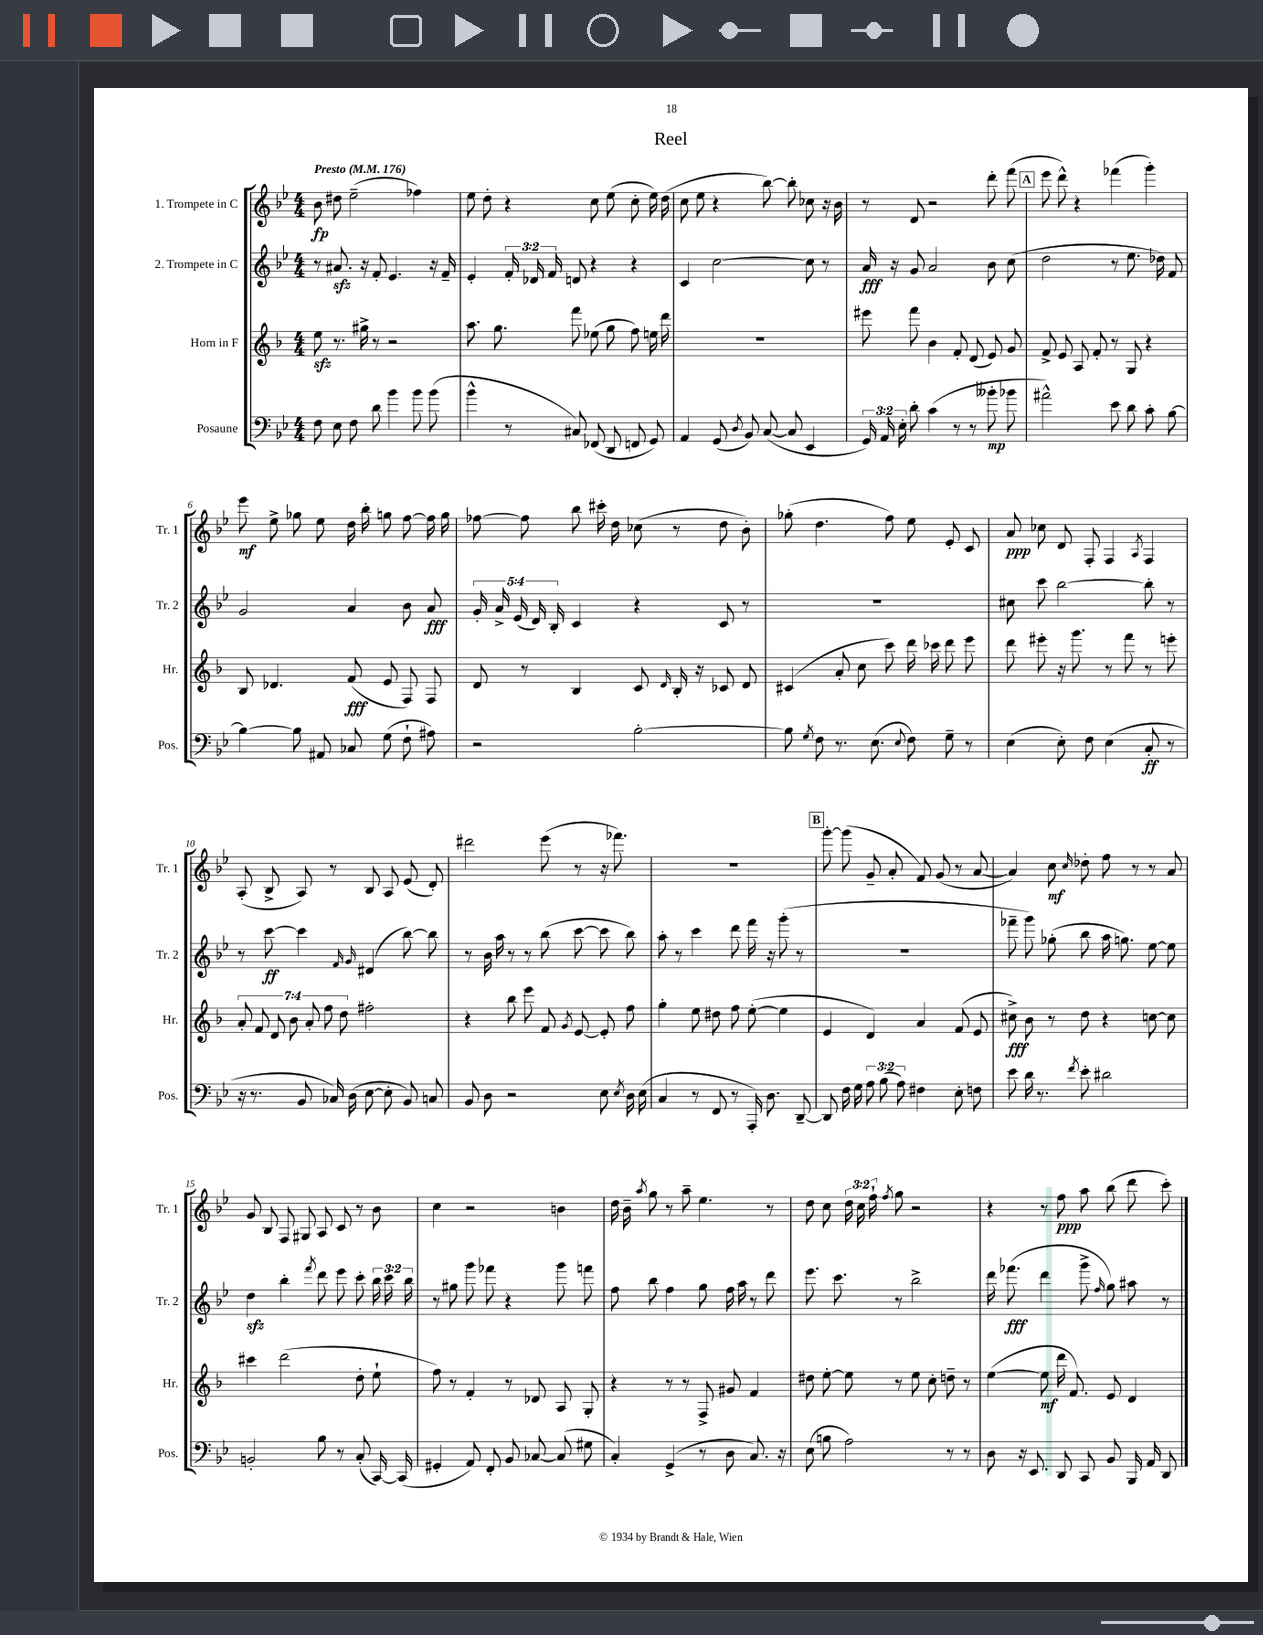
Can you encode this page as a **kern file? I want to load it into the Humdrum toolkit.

**kern	**dynam	**kern	**dynam	**kern	**dynam	**kern	**dynam
*part4	*part4	*part3	*part3	*part2	*part2	*part1	*part1
*staff4	*staff4	*staff3	*staff3	*staff2	*staff2	*staff1	*staff1
*I"Posaune	*	*I"Horn in F	*	*I"2. Trompete in C	*	*I"1. Trompete in C	*
*I'Pos.	*	*I'Hr.	*	*I'Tr. 2	*	*I'Tr. 1	*
*clefF4	*	*clefG2	*	*clefG2	*	*clefG2	*
*k[b-e-]	*	*k[b-]	*	*k[b-e-]	*	*k[b-e-]	*
*M4/4	*	*M4/4	*	*M4/4	*	*M4/4	*
*MM176	*	*MM176	*	*MM176	*	*MM176	*
=1	=1	=1	=1	=1	=1	=1	=1
!	!	!	!	!	!	!LO:TX:a:B:t=Presto	!
8F\	.	8eezz\	.	8r	.	8b-\	fp
8E-\	.	8.r	.	8.a#Xzz/	.	8dd#X\	.
8F\	.	.	.	.	.	(2ee-~\	.
.	.	16gg#X^\	.	16r	.	.	.
8d\	.	8r	.	8f'/	.	.	.
4b-\	.	2r	.	4.e-/	.	.	.
8b-\	.	.	.	.	.	4ff-X\)	.
(8b-\	.	.	.	16r	.	.	.
.	.	.	.	16f~/	.	.	.
=2	=2	=2	=2	=2	=2	=2	=2
4b-^^\	.	8.aa\	.	4e-'/	.	8ee-\	.
.	.	.	.	.	.	8dd'\	.
.	.	8.gg\	.	.	.	.	.
8r	.	.	.	24f'/	.	4r	.
.	.	.	.	24d-X/	.	.	.
.	.	.	.	24f/	.	.	.
8C#X/)	.	8fff\	.	8dn/	.	.	.
(8FF-X/	.	(8ee-X\	.	4r	.	8cc\	.
8DD/	.	8gg\	.	.	.	(8ee-\	.
8FFn/	.	8ff\)	.	4r	.	8cc'\	.
8GG/)	.	16een\	.	.	.	16ee-\)	.
.	.	16ddd\	.	.	.	(16dd\	.
=3	=3	=3	=3	=3	=3	=3	=3
4AA/	.	1r	.	4c/	.	8cc\	.
.	.	.	.	.	.	8ee-\	.
(8GG/	.	.	.	[2cc\	.	4r	.
8qD/	.	.	.	.	.	.	.
8BB-/)	.	.	.	.	.	.	.
([8C/	.	.	.	.	.	[8bb-\)	.
8C/]	.	.	.	.	.	8bb-'\]	.
4EE-/	.	.	.	8cc\]	.	8cc-X\	.
.	.	.	.	8r	.	16r	.
.	.	.	.	.	.	16b-\	.
=4	=4	=4	=4	=4	=4	=4	=4
24GG/)	.	8eee#X\	.	16a/	fff	8r	.
24AA/	.	.	.	.	.	.	.
.	.	.	.	16r	.	.	.
24E-'\	.	.	.	.	.	.	.
8d'\	.	8fff\	.	8g/	.	8d/	.
(4c\	.	4b-\	.	2a/	.	2r	.
8r	.	8f'/	.	.	.	.	.
8r	.	(8d/	.	.	.	.	.
8b--X'\	mp	8e/)	.	8b-\	.	8ddd'\	.
8b-X\	.	8g/	.	(8cc\	.	(8fff\	.
!!LO:REH:place=s1:t=A
=5	=5	=5	=5	=5	=5	=5	=5
2a#X^^\)	.	8f^/	.	2dd\	.	8eee-\	.
.	.	8e/	.	.	.	8ddd^^\)	.
.	.	8A/	.	.	.	4r	.
.	.	8f'/	.	.	.	.	.
8e-\	.	8r	.	8r	.	(4fff-X\	.
8d\	.	8G/	.	8.ee-\	.	.	.
8c'\	.	4r	.	.	.	4ggg'\)	.
.	.	.	.	16dd-X\)	.	.	.
[8B-\	.	.	.	8f/	.	.	.
!!LO:LB:g=z
=6	=6	=6	=6	=6	=6	=6	=6
4B-\_	.	8B-/	.	2g/	.	8eee-\	mf
.	.	4.d-X/	.	.	.	8ee-^\	.
8B-\]	.	.	.	.	.	8gg-X\	.
8AA#X/	.	.	.	.	.	8ee-\	.
8C-X/	.	(8f/	fff	4a/	.	16dd\	.
.	.	.	.	.	.	16bb-'\	.
(8G\	.	8e/	.	.	.	8ggn\	.
8F`\	.	8F/)	.	8b-\	.	[8ff\	.
8A#X\)	.	8F/	.	8a/	fff	16ff\]	.
.	.	.	.	.	.	16gg\	.
=7	=7	=7	=7	=7	=7	=7	=7
2r	.	8d/	.	20g'/	.	[8ff-X\	.
.	.	.	.	20a^/	.	.	.
.	.	.	.	(20e-/	.	.	.
.	.	8r	.	.	.	8ff-\]	.
.	.	.	.	20d/)	.	.	.
.	.	.	.	20B-'/	.	.	.
.	.	4B-/	.	4c/	.	8bb-\	.
.	.	.	.	.	.	16ccc#X'\	.
.	.	.	.	.	.	16dd\	.
[2B-'\	.	8c/	.	4r	.	(8cc-X\	.
.	.	16qqd/	.	.	.	.	.
.	.	16B-'/	.	.	.	8r	.
.	.	16r	.	.	.	.	.
.	.	8c-X/	.	8c/	.	8dd\	.
.	.	8d/	.	8r	.	8b-'\)	.
=8	=8	=8	=8	=8	=8	=8	=8
8B-\]	.	(4c#X/	.	1r	.	(8gg-X'\	.
8qG/	.	.	.	.	.	.	.
8F\	.	.	.	.	.	4.dd\	.
8.r	.	8a'/	.	.	.	.	.
.	.	8cc\	.	.	.	.	.
(8.E-\	.	.	.	.	.	.	.
.	.	8ccc\)	.	.	.	8ff\)	.
8qqE-/	.	.	.	.	.	.	.
8F\)	.	16ddd\	.	.	.	8ee-\	.
.	.	16ccc-X\	.	.	.	.	.
8G~\	.	8ddd\	.	.	.	8e-'/	.
8r	.	8eee\	.	.	.	8c/	.
=9	=9	=9	=9	=9	=9	=9	=9
(4E-\	.	8ddd\	.	8cc#X\	.	8a/	ppp
.	.	8eee#X'\	.	8ccc\	.	8cc-X\	.
8E-'\)	.	16r	.	[2bb-\	.	8d/	.
.	.	8.ggg\	.	.	.	.	.
8F\	.	.	.	.	.	8F'/	.
(4E-\	.	8r	.	.	.	4F/	.
.	.	8fff\	.	.	.	.	.
.	.	.	.	.	.	8qA/	.
8C'/	ff	8r	.	8bb-'\]	.	4F/	.
8r	.	8eeen'\	.	8r	.	.	.
!!LO:LB:g=z
=10	=10	=10	=10	=10	=10	=10	=10
16r	.	14a'/	.	8r	.	(8A'/	.
8.r	.	.	.	.	.	.	.
.	.	14f/	.	.	.	.	.
.	.	.	.	[8ccc\	ff	8B-^/	.
.	.	14d/	.	.	.	.	.
.	.	14b-\	.	.	.	.	.
8BB-/	.	.	.	4ccc\]	.	8A/)	.
.	.	14a'/	.	.	.	.	.
.	.	14ff\	.	.	.	.	.
16C-X/)	.	.	.	.	.	8r	.
.	.	14dd\	.	.	.	.	.
(16D\	.	.	.	.	.	.	.
.	.	.	.	16qqf/	.	.	.
.	.	.	.	16qqg/	.	.	.
[8E-\	.	2ff#X'\	.	(4d#X/	.	8B-/	.
8E-'\]	.	.	.	.	.	8A/	.
8BB-/)	.	.	.	[8bb-\)	.	(8e-/	.
8Cn/	.	.	.	8bb-\]	.	8d'/)	.
=11	=11	=11	=11	=11	=11	=11	=11
8BB-/	.	4r	.	8r	.	2ddd#X\	.
8D\	.	.	.	16b-\	.	.	.
.	.	.	.	16aa\	.	.	.
2r	.	8bb-\	.	8r	.	.	.
.	.	8eee\	.	8r	.	.	.
.	.	8f/	.	(8bb-\	.	(8eee-\	.
.	.	8qg/	.	.	.	.	.
.	.	[8e/	.	[8ccc\	.	8r	.
8E-\	.	8e'/]	.	8ccc\]	.	16r	.
.	.	.	.	.	.	8.fff-X\)	.
8qE-/	.	.	.	.	.	.	.
16D\	.	8ff\	.	8bb-\)	.	.	.
(16E-\	.	.	.	.	.	.	.
=12	=12	=12	=12	=12	=12	=12	=12
4C/	.	4gg'\	.	8aa'\	.	1r	.
.	.	.	.	8r	.	.	.
8r	.	8ee\	.	4ccc\	.	.	.
8FF/	.	8dd#X\	.	.	.	.	.
8r	.	8ff\	.	8ddd\	.	.	.
16AAA'/)	.	([8ee'\	.	16fff\	.	.	.
8.D\	.	.	.	16r	.	.	.
.	.	4ee\]	.	(8ggg'\	.	.	.
[8DD~/	.	.	.	8r	.	.	.
!!LO:REH:place=s1:t=B
=13	=13	=13	=13	=13	=13	=13	=13
8DD/]	.	4e/	.	1r	.	[8ggg'\	.
16F\	.	.	.	.	.	(8ggg\]	.
16G\	.	.	.	.	.	.	.
12A\	.	4d/)	.	.	.	8g~/	.
(12B-\	.	.	.	.	.	.	.
.	.	.	.	.	.	8a'/	.
12A\)	.	.	.	.	.	.	.
4F#X\	.	4a/	.	.	.	8f/)	.
.	.	.	.	.	.	(8g/	.
8E-'\	.	(8f/	.	.	.	8r	.
8Fn\	.	8e/	.	.	.	[8a/	.
=14	=14	=14	=14	=14	=14	=14	=14
8e-\	.	8cc#X^\)	fff	8fff-X~\	.	4a/])	.
16d\	.	8b-\	.	8ggg\)	.	.	.
8.r	.	.	.	.	.	.	.
.	.	8r	.	(8gg-X'\	.	8cc\	mf
8qf/	.	.	.	.	.	16qqcc/	.
8e-'\	.	8dd\	.	8bb-\	.	8dd-X'\	.
2d#X\	.	4r	.	16aa\	.	8ff\	.
.	.	.	.	8.ggn\)	.	.	.
.	.	.	.	.	.	8r	.
.	.	[8ccn\	.	[8ee-\	.	8r	.
.	.	8cc\]	.	8ee-\]	.	8a/	.
!!LO:LB:g=z
=15	=15	=15	=15	=15	=15	=15	=15
2BBn'/	.	4ccc#X\	.	4ddzz\	.	8g/	.
.	.	.	.	.	.	8B-/	.
.	.	(2ddd\	.	4bb-'\	.	8F/	.
.	.	.	.	.	.	8G#X/	.
.	.	.	.	8qfff/	.	.	.
8B-\	.	.	.	8ddd\	.	8A/	.
8r	.	.	.	8eee-\	.	8c/	.
(8C'/	.	8dd'\	.	8ccc'\	.	8r	.
[16CC/)	.	8ee`\	.	24bb-\	.	8b-\	.
.	.	.	.	24ccc\	.	.	.
(16CC/]	.	.	.	.	.	.	.
.	.	.	.	24bb-\	.	.	.
=16	=16	=16	=16	=16	=16	=16	=16
4GG#X'/	.	8ff\)	.	8r	.	4cc\	.
.	.	8r	.	8gg#X\	.	.	.
8AA/)	.	4f'/	.	8ggg\	.	2r	.
8FF'/	.	.	.	8fff-X\	.	.	.
8BB-/	.	8r	.	4r	.	.	.
[8C-X/	.	8d-X/	.	.	.	.	.
(8C-/]	.	8A/	.	8ggg\	.	4bn\	.
8G#X\	.	8G'/	.	8fffn\	.	.	.
=17	=17	=17	=17	=17	=17	=17	=17
4C'/)	.	4r	.	8ff\	.	16dd\	.
.	.	.	.	.	.	16b-~\	.
.	.	.	.	.	.	8qaa/	.
.	.	.	.	8bb-\	.	8gg\	.
(4GG^/	.	8r	.	4ff\	.	8r	.
.	.	8r	.	.	.	8aa~\	.
8r	.	8F^/	.	8gg\	.	4.ee-\	.
8D\	.	8g#X/	.	16ff\	.	.	.
.	.	.	.	16aa\	.	.	.
8.C/)	.	4f/	.	8r	.	.	.
.	.	.	.	8ddd\	.	8r	.
16r	.	.	.	.	.	.	.
=18	=18	=18	=18	=18	=18	=18	=18
(8E-\	.	8dd#X\	.	8.eee-\	.	8dd\	.
8Bn\	.	[8ee'\	.	.	.	8cc\	.
.	.	.	.	8.ccc\	.	.	.
2A\)	.	8ee\]	.	.	.	24dd\	.
.	.	.	.	.	.	24cc\	.
.	.	.	.	.	.	24ff`\	.
.	.	.	.	.	.	8qff/	.
.	.	8r	.	8r	.	8gg\	.
.	.	8ee\	.	2bb-^\	.	2r	.
.	.	8cc'\	.	.	.	.	.
8r	.	8ddn~\	.	.	.	.	.
8r	.	8r	.	.	.	.	.
=19	=19	=19	=19	=19	=19	=19	=19
8D\	.	([4ee\	.	16ddd\	.	4r	.
.	.	.	.	(8.fff-X\	fff	.	.
16r	.	.	.	.	.	.	.
8.EE-/	.	.	.	.	.	.	.
.	.	8ee\]	mf	4ddd\	.	8r	.
8DD/	.	16ddd\	.	.	.	8ff\	ppp
.	.	8.f/)	.	.	.	.	.
8CC/	.	.	.	8ggg^\	.	8aa\	.
.	.	.	.	16qqff/	.	.	.
8BB-/	.	8e/	.	8gg\)	.	(8bb-\	.
16BBB-/	.	4d/	.	8aa#X\	.	8ddd\	.
16AA/	.	.	.	.	.	.	.
8DD/	.	.	.	8r	.	8ccc'\)	.
==	==	==	==	==	==	==	==
*-	*-	*-	*-	*-	*-	*-	*-
